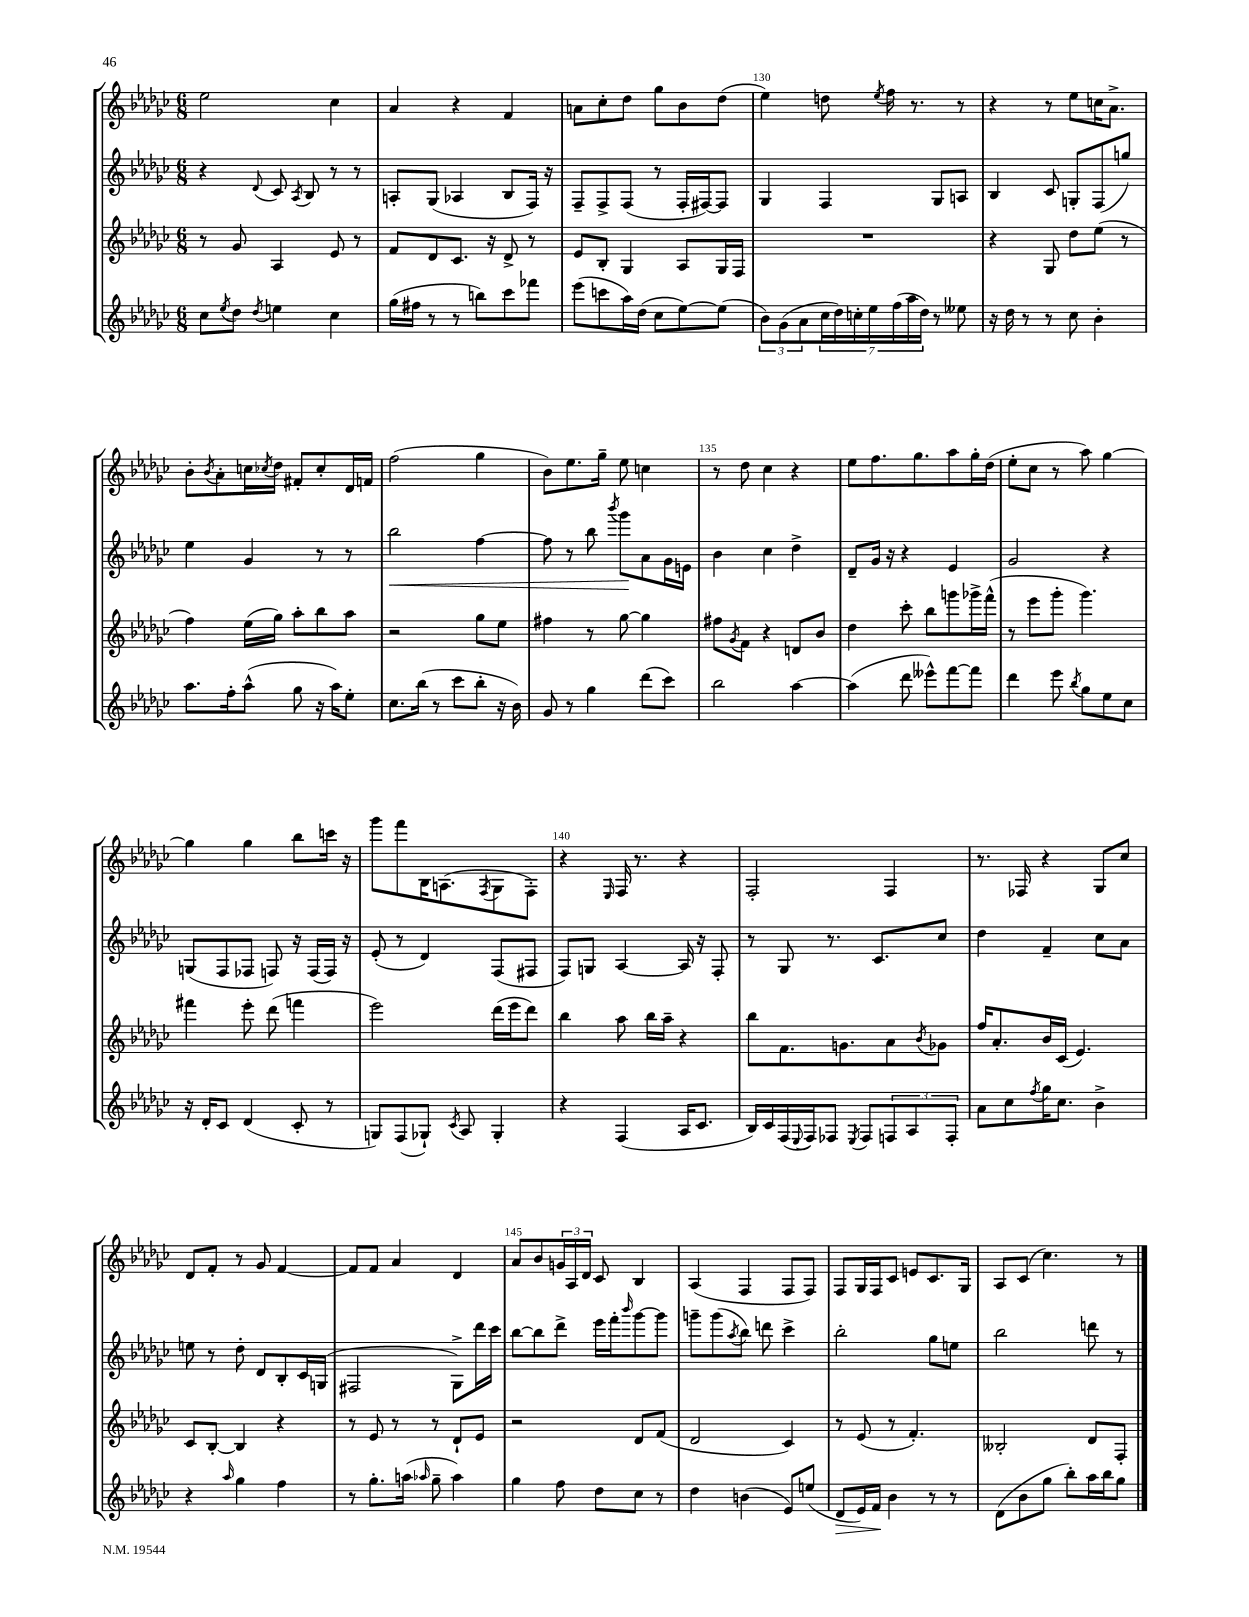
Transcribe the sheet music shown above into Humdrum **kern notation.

**kern	**dynam	**kern	**kern	**dynam	**kern
*part4	*part4	*part3	*part2	*part2	*part1
*staff4	*staff4	*staff3	*staff2	*staff2	*staff1
*clefG2	*	*clefG2	*clefG2	*	*clefG2
*k[b-e-a-d-g-c-]	*	*k[b-e-a-d-g-c-]	*k[b-e-a-d-g-c-]	*	*k[b-e-a-d-g-c-]
*M6/8	*	*M6/8	*M6/8	*	*M6/8
=127	=127	=127	=127	=127	=127
8cc-\L	.	8r	4r	.	2ee-\
8qee-/	.	.	.	.	.
8dd-\J	.	8g-/	.	.	.
8qdd-/	.	.	8qqd-/	.	.
4een\	.	4A-/	8c-/	.	.
.	.	.	8qA-/	.	.
.	.	.	8B-/	.	.
4cc-\	.	8e-/	8r	.	4cc-\
.	.	8r	8r	.	.
=128	=128	=128	=128	=128	=128
(16gg-\LL	.	8f/L	8An'/L	.	4a-/
16ff#X\JJ	.	.	.	.	.
8r	.	8d-/	(8G-/J	.	.
8r	.	8.c-/J	4A-X/	.	4r
8bbn\L)	.	.	.	.	.
.	.	16r	.	.	.
8ccc-\	.	8d-^/	8B-/L	.	4f/
8fff-X\J	.	8r	16F/Jk)	.	.
.	.	.	16r	.	.
=129	=129	=129	=129	=129	=129
(8eee-\L	.	8e-/L	8F~/L	.	8an\L
8cccn\	.	8B-'/J	8F^/	.	8cc-'\
16aa-\L)	.	4G-/	(8F/J	.	8dd-\J
(16dd-\JJ	.	.	.	.	.
8cc-\L	.	.	8r	.	8gg-\L
[8ee-\)	.	8A-/L	16F'/LL	.	8b-\
.	.	.	[16F#X/J)	.	.
(8ee-\J]	.	16G-/L	8F#/J]	.	(8dd-\J
.	.	16F/JJ	.	.	.
=130	=130	=130	=130	=130	=130
12b-\L)	.	2.r	4G-/	.	4ee-\)
(12g-\	.	.	.	.	.
12a-\	.	.	.	.	.
28cc-\L	.	.	4F/	.	8ddn\
28dd-\)	.	.	.	.	.
28ccn'\	.	.	.	.	.
28ee-\	.	.	.	.	.
.	.	.	.	.	8qee-/
.	.	.	.	.	16ff\
(28ff\	.	.	.	.	.
28aa-\	.	.	.	.	.
.	.	.	.	.	8.r
28dd-\JJ)	.	.	.	.	.
8r	.	.	8G-/L	.	.
8ee--X\	.	.	8An/J	.	8r
=131	=131	=131	=131	=131	=131
16r	.	4r	4B-/	.	4r
16dd-\	.	.	.	.	.
8r	.	.	.	.	.
8r	.	8G-/	8c-/	.	8r
8cc-\	.	8dd-\L	8Gn'/L	.	8ee-\L
4b-'\	.	(8ee-\J	(8F/	.	16ccn\K
.	.	.	.	.	8.a-^\J
.	.	8r	8ggn/J)	.	.
!!LO:LB:g=z
=132	=132	=132	=132	=132	=132
8.aa-\L	.	4ff\)	4ee-\	.	8b-'\L
.	.	.	.	.	8qb-/
.	.	.	.	.	8a-'\
16ff'\k	.	.	.	.	.
(8aa-^^\J	.	(16ee-\LL	4g-/	.	16ccn\L
.	.	.	.	.	8qcc-X/
.	.	16gg-\JJ)	.	.	16dd-\JJ
8gg-\	.	8aa-'\L	.	.	8f#X'/L
16r	.	8bb-\	8r	.	8cc-'/
16aa-\KL)	.	.	.	.	.
8ee-'\J	.	8aa-\J	8r	.	16d-/L
.	.	.	.	.	16fn/JJ
=133	=133	=133	=133	=133	=133
!	!	!	!	!LO:HP:b	!
8.cc-\L	.	2r	2bb-\	<	(2ff\
(16bb-\Jk	.	.	.	.	.
8r	.	.	.	.	.
8ccc-\L	.	.	.	.	.
8bb-'\J	.	8gg-\L	[4ff\	.	4gg-\
16r	.	8ee-\J	.	.	.
16b-\)	.	.	.	.	.
=134	=134	=134	=134	=134	=134
8g-/	.	4ff#X\	8ff\]	.	8b-\L)
8r	.	.	8r	.	8.ee-\
4gg-\	.	8r	8bb-\	.	.
.	.	.	.	.	16gg-~\Jk
.	.	.	8qbbb-/	.	.
.	.	[8gg-\	8ggg-\L	.	8ee-\
(8ddd-\L	.	4gg-\]	8a-\	[	4ccn\
8ccc-\J)	.	.	16g-\L	.	.
.	.	.	16en\JJ	.	.
=135	=135	=135	=135	=135	=135
2bb-\	.	8ff#X\L	4b-\	.	8r
.	.	8qg-/	.	.	.
.	.	8f\J	.	.	8dd-\
.	.	4r	4cc-\	.	4cc-\
[4aa-\	.	8dn/L	4dd-^\	.	4r
.	.	8b-/J	.	.	.
=136	=136	=136	=136	=136	=136
(4aa-\]	.	4dd-\	8d-~/L	.	8ee-\L
.	.	.	16g-/Jk	.	8.ff\
.	.	.	16r	.	.
8ddd-\	.	8ccc-'\	4r	.	.
.	.	.	.	.	8.gg-\
8eee--X^^\L)	.	8bb-\L	.	.	.
[8fff\	.	8gggn\	4e-/	.	8aa-\
8fff\J]	.	16ggg-X^\L	.	.	16gg-'\L
.	.	(16fff^^\JJ	.	.	(16dd-\JJ
=137	=137	=137	=137	=137	=137
4ddd-\	.	8r	2g-/	.	8ee-'\L
.	.	8eee-\L	.	.	8cc-\J
8eee-\	.	8ggg-'\J	.	.	8r
8qbb-/	.	.	.	.	.
8gg-\L	.	4.ggg-\)	.	.	8aa-\)
8ee-\	.	.	4r	.	[4gg-\
8cc-\J	.	.	.	.	.
!!LO:LB:g=z
=138	=138	=138	=138	=138	=138
16r	.	4fff#X\	(8Gn/L	.	4gg-\]
16d-'/KL	.	.	.	.	.
8c-/J	.	.	8F/	.	.
(4d-/	.	8eee-'\	8F-X/J	.	4gg-\
.	.	(8ddd-\	8Fn/)	.	.
8c-'/	.	4fffn\	16r	.	8bb-\L
.	.	.	(16F/LL	.	.
8r	.	.	16F/JJ)	.	16cccn\Jk
.	.	.	16r	.	16r
=139	=139	=139	=139	=139	=139
8Gn/L)	.	2eee-\)	(8e-'/	.	8ggg-\L
(8F/	.	.	8r	.	8fff\
8G-X`/J)	.	.	4d-/)	.	16B-\K
.	.	.	.	.	(8.An\
8qc-/	.	.	.	.	.
8A-/	.	.	.	.	.
.	.	.	.	.	8qF/
4G-'/	.	(16ddd-\LL	(8F/L	.	8G-\
.	.	16eee-\J	.	.	.
.	.	8ddd-\J)	8F#X/J	.	8F'\J)
=140	=140	=140	=140	=140	=140
4r	.	4bb-\	8F/L)	.	4r
.	.	.	8Gn/J	.	.
.	.	.	.	.	16qqE-/
(4F/	.	8aa-\	[4A-/	.	16F/
.	.	.	.	.	8.r
.	.	16bb-\LL	.	.	.
.	.	16aa-~\JJ	.	.	.
16A-/KL	.	4r	16A-/]	.	4r
8.c-/J	.	.	16r	.	.
.	.	.	8F'/	.	.
=141	=141	=141	=141	=141	=141
16B-/LL)	.	8bb-\L	8r	.	2F'/
16c-/	.	.	.	.	.
(16F/	.	8.f\	8G-/	.	.
8qqE-/	.	.	.	.	.
16F/J)	.	.	.	.	.
8F-X/J	.	.	8.r	.	.
.	.	8.gn\	.	.	.
8qE-/	.	.	.	.	.
8F-/L	.	.	.	.	.
.	.	.	8.c-/L	.	.
12Fn/	.	8a-\	.	.	4F/
12A-/	.	.	.	.	.
.	.	8qb-/	.	.	.
.	.	8g-X\J	8cc-/J	.	.
12F'/J	.	.	.	.	.
=142	=142	=142	=142	=142	=142
8a-\L	.	16ff/KL	4dd-\	.	8.r
.	.	8.a-'/	.	.	.
8cc-\	.	.	.	.	.
.	.	.	.	.	16F-X/
8qff/	.	.	.	.	.
16gg-\K	.	16b-/L	4f~/	.	4r
8.cc-\J	.	(16c-/JJ	.	.	.
.	.	4.e-/)	.	.	.
4b-^\	.	.	8cc-\L	.	8G-/L
.	.	.	8a-\J	.	8cc-/J
!!LO:LB:g=z
=143	=143	=143	=143	=143	=143
4r	.	8c-/L	8een\	.	8d-/L
.	.	[8B-'/J	8r	.	8f'/J
16qqaa-/	.	.	.	.	.
4gg-\	.	4B-/]	8dd-'\	.	8r
.	.	.	8d-/L	.	8g-/
4ff\	.	4r	8B-'/	.	[4f/
.	.	.	16c-/L	.	.
.	.	.	(16Gn/JJ	.	.
=144	=144	=144	=144	=144	=144
8r	.	8r	2F#X/	.	8f/L]
8.gg-'\L	.	8e-/	.	.	8f/J
.	.	8r	.	.	4a-/
(16aan\Jk	.	.	.	.	.
16qqaa-X/	.	.	.	.	.
8gg-~\	.	8r	.	.	.
4aa-\)	.	8d-`/L	8G-^\L)	.	4d-/
.	.	8e-/J	16ddd-\L	.	.
.	.	.	16ccc-\JJ	.	.
=145	=145	=145	=145	=145	=145
4gg-\	.	2r	[8bb-\L	.	8a-/L
.	.	.	8bb-\]	.	8b-/
8ff\	.	.	8ddd-^\J	.	24gn/L
.	.	.	.	.	24A-/
.	.	.	.	.	24d-/JJ
8dd-\L	.	.	16eee-\LL	.	8c-/
.	.	.	16fff'\J	.	.
.	.	.	16qqbbb-/	.	.
8cc-\J	.	8d-/L	[8ggg-\	.	4B-/
8r	.	(8f/J	8ggg-\J]	.	.
=146	=146	=146	=146	=146	=146
4dd-\	.	2d-/	8gggn~\L	.	(4A-/
.	.	.	(8ggg\	.	.
.	.	.	8qaa-/	.	.
(4bn\	.	.	8bb-\J)	.	4F/
.	.	.	8dddn\	.	.
8e-/L)	.	4c-/)	4ccc-^\	.	8F/L
(8een/J	.	.	.	.	8F/J)
=147	=147	=147	=147	=147	=147
!	!LO:HP:b	!	!	!	!
8d-/L	>	8r	2bb-'\	.	8F/L
16e-/L)	.	(8e-/	.	.	16G-/L
16f/JJ	.	.	.	.	16F/J
4b-\	]	8r	.	.	8c-/J
.	.	4.f'/)	.	.	8en/L
8r	.	.	8gg-\L	.	8.c-/
8r	.	.	8een\J	.	.
.	.	.	.	.	16G-/Jk
=148	=148	=148	=148	=148	=148
(8d-\L	.	2B--X'/	2bb-\	.	8A-/L
8b-\	.	.	.	.	(8c-/J
8gg-\J	.	.	.	.	4.cc-\)
8bb-'\L)	.	.	.	.	.
16aa-\L	.	8d-/L	8dddn\	.	.
16bb-\J	.	.	.	.	.
8gg-\J	.	8F'/J	8r	.	8r
==	==	==	==	==	==
*-	*-	*-	*-	*-	*-
